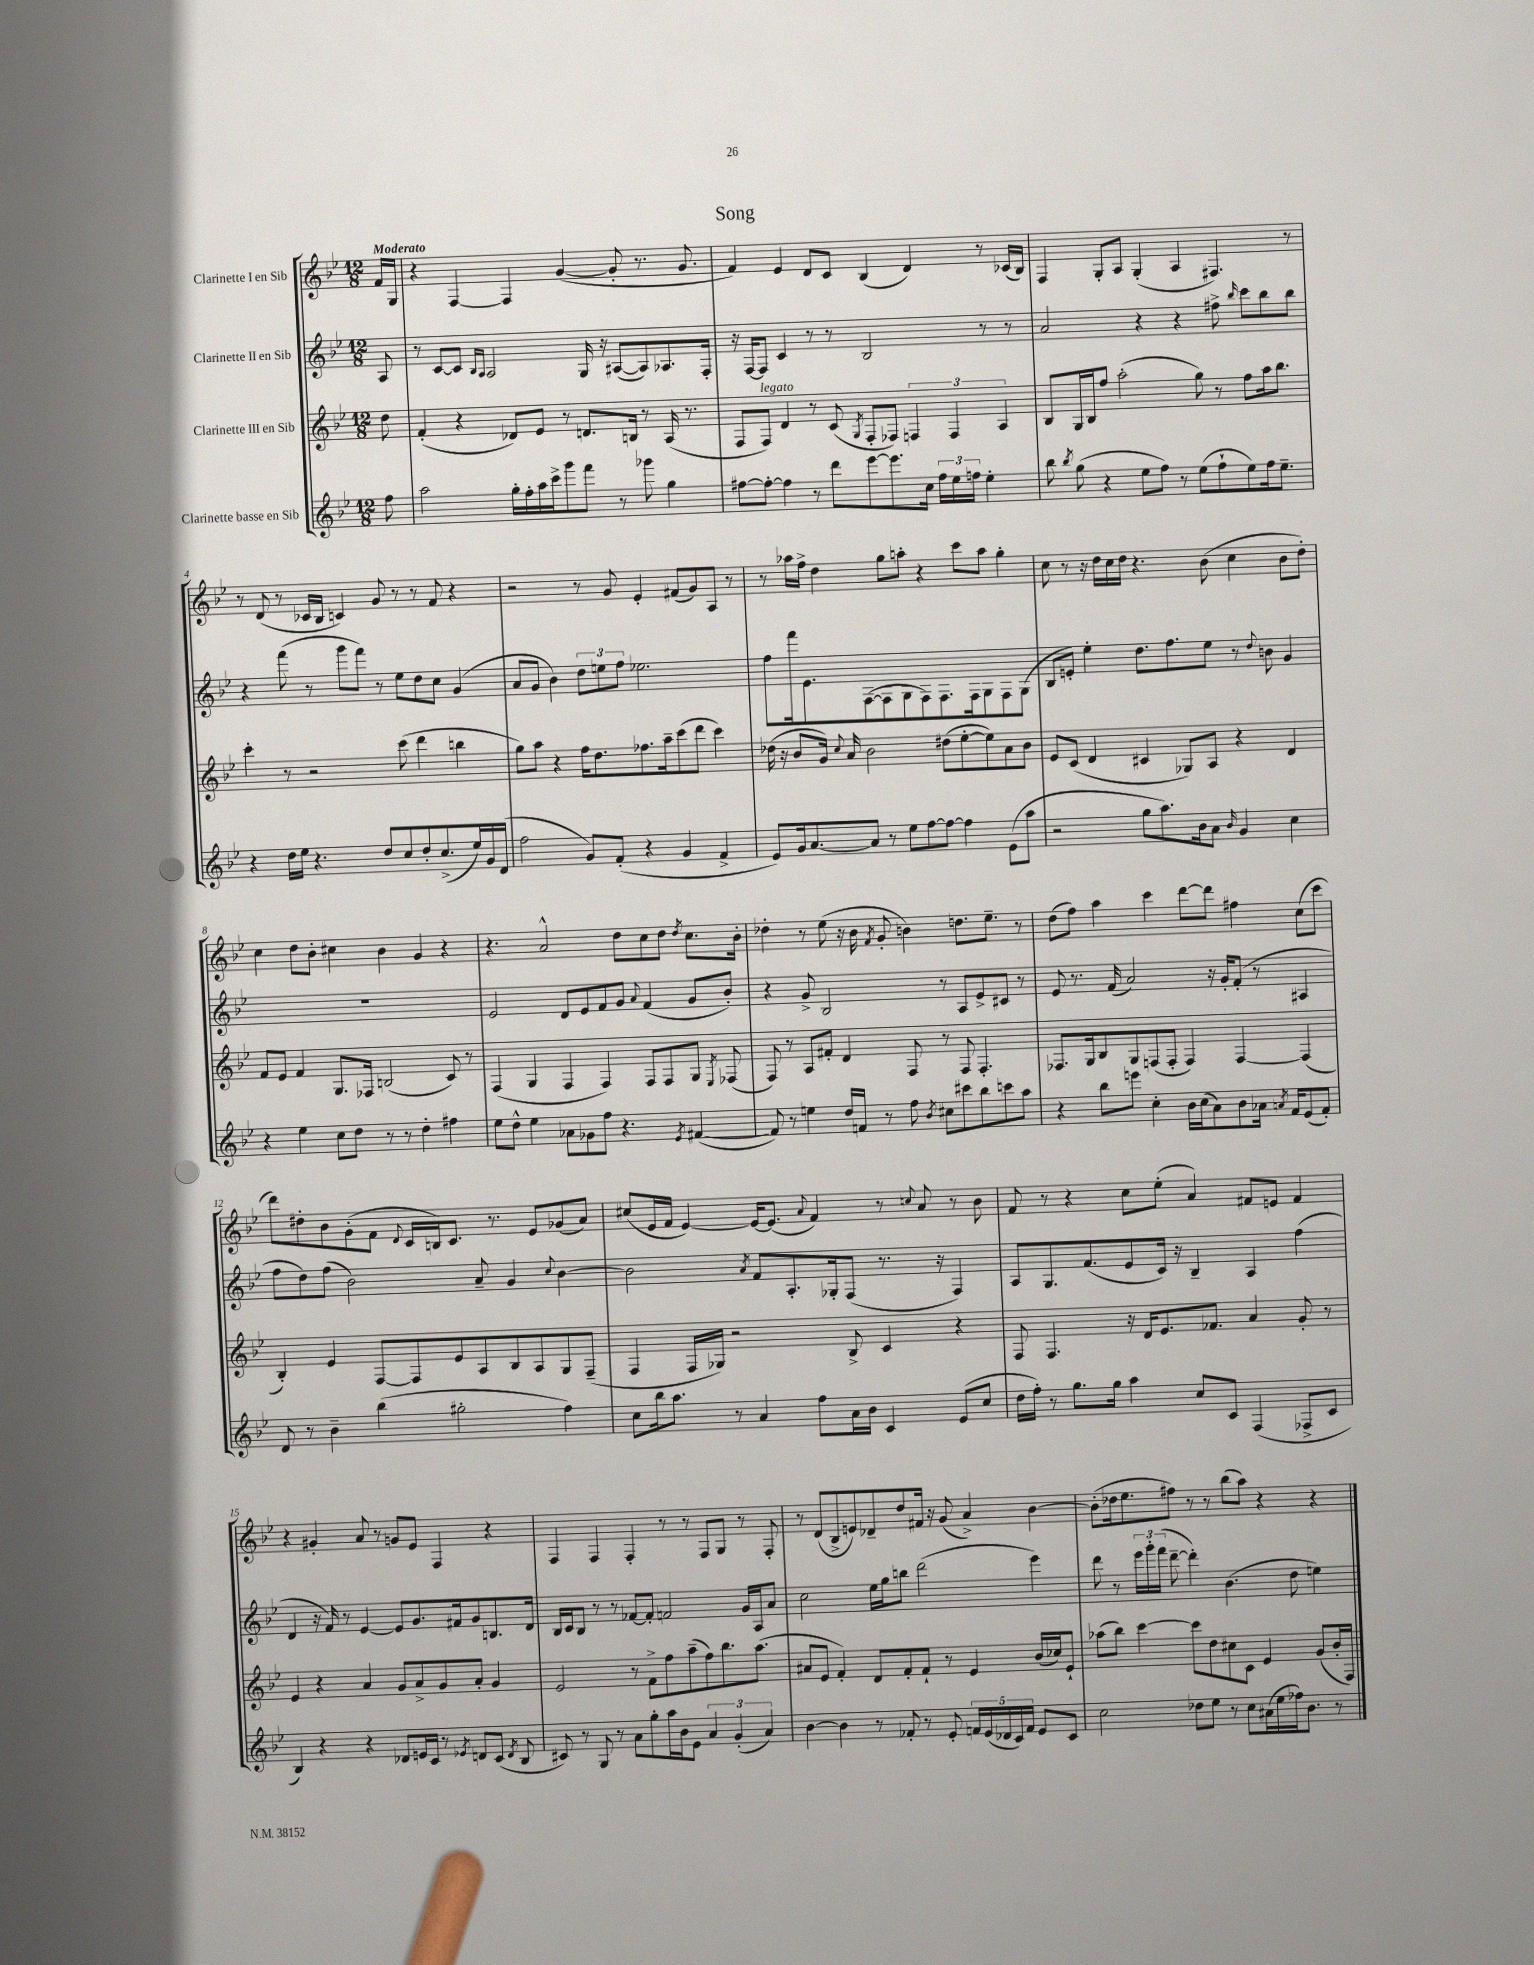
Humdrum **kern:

**kern	**kern	**kern	**kern
*part4	*part3	*part2	*part1
*staff4	*staff3	*staff2	*staff1
*I"Clarinette basse en Sib	*I"Clarinette III en Sib	*I"Clarinette II en Sib	*I"Clarinette I en Sib
*clefG2	*clefG2	*clefG2	*clefG2
*k[b-e-]	*k[b-e-]	*k[b-e-]	*k[b-e-]
*M12/8	*M12/8	*M12/8	*M12/8
=	=	=	=
!	!	!	!LO:TX:a:B:t=Moderato
8ff\	8dd\	8A/	16f/LL
.	.	.	16G/JJ
=1	=1	=1	=1
2aa\	(4f'/	8r	4r
.	.	[8c/L	.
.	4r	8c/J]	[4F/
.	.	16qqB-/LL	.
.	.	16qqA/JJ	.
.	.	2A/	.
16gg'\LL	8d-X/L)	.	4F/]
16ff'\	.	.	.
16aa\	8e-/J	.	.
16ccc^\J	.	.	.
8ggg\	8r	.	([4g/
8fff\J	8.dn/L	16G/	.
.	.	16r	.
8r	.	([8A#X/L	8g'/]
.	16Bn/Jk	.	.
8ggg-X\	8r	8A#/])	8.r
4gg\	(16A/	8.A-X/	.
.	8.r	.	8.g/
.	.	16F'/Jk	.
=2	=2	=2	=2
[8ff#X\L	8F/L	16r	4f/)
.	.	[16F/KL	.
!	!LO:TX:a:i:t=legato	!	!
8ff#'\J_	8F/J)	8F/J]	.
4ff#\]	4d/	4c/	4e-/
8r	8r	8r	8d/L
8ddd\L	(8c/	8r	8c/J
.	8qG/	.	.
[8eee-\	8F'/L	2B-/	(4B-/
8.eee-\]	8F-X/J)	.	.
.	6Fn/	.	4d/)
16cc\Jk	.	.	.
24ff#\LL	.	.	.
24ee-\	6F/	.	.
24ffn\JJ	.	.	.
4ee-'\	.	8r	8r
.	6A/	.	.
.	.	8r	(16c-X/LL
.	.	.	16B-/JJ)
=3	=3	=3	=3
8bb-\	8B-/L	2a/	4F/
8qbb-/	.	.	.
(8gg\	16G/L	.	.
.	16B-/J	.	.
4r	8ff/J	.	8G'/L
.	(2aa'\	.	8A/J
8ee-\L	.	4r	(4G'/
8ff\J)	.	.	.
8r	.	4r	4A/
(8ee-\L	8gg\)	.	.
8ff`\	8r	8ff#X^\	4.F#X/)
.	.	16qqbb-/	.
8ee-\)	8ff\L	8ccc\L	.
16ff\k	16aa\k	8bb-\	.
8.ee-~\J	8.bb-\J	.	.
.	.	8bb-\J	8r
!!LO:LB:g=z
=4	=4	=4	=4
4r	4ccc'\	4r	8r
.	.	.	(8d/
16dd\LL	8r	(8fff\	8r
16ee-\JJ	.	.	.
4.r	2r	8r	16c-X/LL
.	.	.	16B-/JJ
.	.	8ggg\L	4cn/)
.	.	8fff\J)	.
8dd/L	.	8r	8g/
8cc/	(8ccc\	8ee-\L	8r
8dd'/	4ddd\	8dd\	8r
(8.cc^/	.	8cc\J	8f/
.	4bbn\	(4g/	4r
16ee-/L)	.	.	.
16g/	.	.	.
(16d/JJ	.	.	.
=5	=5	=5	=5
2ff\	8gg\L)	8a/L	2r
.	8aa\J	8g/J	.
.	4r	4b-\)	.
8g/L)	16ff\KL	12dd\L	8r
.	8.dd\	.	.
.	.	12een\	.
(8f'/J	.	.	8g/
.	.	12ff\J	.
4r	8.ff-X\	2.ee-X\	4e-'/
.	16aa~\k	.	.
4g/	(8ccc\	.	(8f#X/L
.	8ddd\J	.	8g/)
4f^/	4ccc\)	.	8A/J
.	.	.	8r
=6	=6	=6	=6
8e-/L)	(16dd-X\	8ff\L	8r
.	16r	.	.
16g/k	8b-/L	16fff\k	16aa-X\LL
[8.a/	.	8.e-\	16ff^\JJ
.	16g/Jk)	.	4dd\
.	8qqcc/	.	.
.	16a/	.	.
8a/J]	2b-\	([8F\	.
8r	.	8F\]	8gg\L
8ee-\L	.	8G\	8aan'\J
[8ff\	.	8F\)	4r
8ff\J_	(8dd#X\L	8.F\	.
4ff\]	[8ee-'\	.	8ccc\L
.	.	16F\k	.
.	8ee-\])	8G\	8aa\J
(8e-\L	8a\	8F\	4gg'\
8aa\J	8b-\J	(8G\J	.
=7	=7	=7	=7
2r	8e-/L	8B-/L	8cc\
.	(8c/J	8en'/J)	8r
.	4d/	4ee-'\	16r
.	.	.	16dd\LL
.	.	.	16cc\
.	.	.	16dd\JJ
8gg\L	4c#X/	8.dd\L	4.r
8.aa\)	.	.	.
.	.	8.ff\	.
.	8G-X/L)	.	.
16b-\k	.	.	.
8a\J	8A/J	8ee-\J	(8b-\
16qqb-/	.	.	.
4g/	4r	8r	4cc\
.	.	8qqdd/	.
.	.	8bn\	.
4cc\	4d/	4g/	8b-\L
.	.	.	8dd'\J)
!!LO:LB:g=z
=8	=8	=8	=8
4r	8f/L	1.r	4cc\
.	8e-/J	.	.
4ee-\	4f/	.	8dd\L
.	.	.	8b-'\J
8cc\L	8.G/L	.	4cc#X\
8dd\J	.	.	.
.	16F-X/Jk	.	.
8r	(2Bn/	.	4b-\
8r	.	.	.
4dd'\	.	.	4g/
4ff#X\	8c/)	.	4r
.	8r	.	.
=9	=9	=9	=9
8ee-\L	(4F/	2e-/	4.r
8dd^^\J	.	.	.
4ee-\	4G/	.	.
.	.	.	2a^^/
8a-X\L	4F/	8d/L	.
8g-X\	.	8e-/	.
8ff\J	4F/)	8f/	.
4.r	.	8g/J	8dd\L
.	.	8qqa/	.
.	8F/L	(4f/	8cc\
.	8F/	.	8dd\J
8qe-/	.	.	8qdd/
([4f#X/	8G/J	8g/L	8.cc\L
.	8qE-/	.	.
.	(8F-X/	8b-'/J)	.
.	.	.	16b-'\Jk
=10	=10	=10	=10
8f#/])	8F/)	4r	4dd-X'\
8r	8r	.	.
4een\	8A/L	8g^/	8r
.	8f#X'/J	2B-/	(8ee-\
16dd/LL	4d/	.	16r
16fn/JJ	.	.	16b-\
.	.	.	8qf/
8r	.	.	8g'/
8ff\	8F/	.	4bn\)
8qb-/	.	.	.
8cc#X\L	8r	8r	.
8ccc#X\	8F/	8A/L	8.ddn\L
8bb-\	4.F'/	8e-^/	.
.	.	.	8.ee-~\J
8cccn\	.	8c#X/J	.
8aa\J	.	8r	8r
=11	=11	=11	=11
4r	8.F-X/L	8e-/	(8dd\L
.	.	8.r	8ff\J)
.	16G/k	.	.
8bb-\L	8B-/	.	4aa\
.	.	(16f/	.
8eeen\J	8G/	2a/)	.
4cc'\	(8Fn/	.	4ccc\
.	8F'/J	.	.
16b-\LL	4F/)	.	[8ddd\L
(16cc\J	.	.	.
8a\)	.	16r	8ddd\J]
.	.	16g'/KL	.
8b-\	[4F/	(8f'/J	4ff#X\
16a-X\Jk	.	8r	.
8qan/	.	.	.
16f/KL	.	.	.
(8e-/	(4F/]	4A#X/	(8cc\L
8f'/J)	.	.	8ccc\J
!!LO:LB:g=z
=12	=12	=12	=12
8d/	4B-'/)	8ff\L	8ddd\L)
8r	.	8dd\)	8dd#X'\
4b-~\	4e-/	(8ff\J	8b-\
.	.	2b-\)	(8g'\
(4bb-\	[8F/L	.	8f\J
.	.	.	8qqd/
.	8F/]	.	16c/LL
.	.	.	16Bn/J)
2gg#X'\	8e-/	.	8.c/J
.	8A/	8a~/	.
.	.	.	8.r
.	8B-/	4g/	.
.	8A/	.	8e-/L
.	.	8qqcc/	.
4ff\)	8G/	[4b-\	(8g-X/
.	(8F~/J	.	8a/J)
=13	=13	=13	=13
8cc\L	4F/	2b-\]	(8cc#X/L
16bb-\k	.	.	16e-/L
8.aa\J	.	.	16f/JJ
.	16F/LL	.	[4e-/)
.	16G-X/JJ)	.	.
8r	2r	.	.
.	.	8qa/	.
4a/	.	8f/L	16e-/KL_
.	.	.	(8.e-/J]
.	.	8.A'/	.
.	.	.	8qqa/
8ff\L	.	.	4f/)
.	.	16G-X'/k	.
16a\L	8B-^/	(8F/J	.
16b-\JJ	.	.	.
4c/	4c/	8.r	8r
.	.	.	8qqccn/
.	.	.	8a/
.	.	16r	.
(8e-/L	4r	4F/)	8r
8cc/J	.	.	8b-\
=14	=14	=14	=14
16dd\LL	8F/	8A/L	8f/
16ff'\JJ)	.	.	.
8r	4.F/	8.G/	8r
8.gg\L	.	.	4r
.	.	(8.f/	.
16gg\Jk	.	.	.
4aa\	16r	8e-/	8cc\L
.	16d/KL	.	.
.	8.e-/	16c/Jk)	(8ee-'\J
.	.	16r	.
8cc/L	.	4B-~/	4a/)
.	8.f-X/J	.	.
8c/J	.	.	.
(4F/	4a/	4A/	8f#X/L
.	.	.	8en/J
8F-X^/L	8g'/	(4ff\	4f#/
8c/J	8r	.	.
!!LO:LB:g=z
=15	=15	=15	=15
4B-/)	4e-/	4d/	4r
4r	4r	16r	4g#X'/
.	.	16f/)	.
.	.	8r	.
4r	4a/	[4e-/	8a/
.	.	.	8r
8d-X/L	8g/L	8e-/L]	8gn/L
16en/L	8a^/	8.g/	8e-/J
16c/JJ	.	.	.
8r	8g/	.	4F/
.	.	16f#X/k	.
8qe-X/	.	.	.
8dn/L	8a'/J	8g/	.
(8c/J	4g/	8.Bn/	4r
8qd/	.	.	.
8B-/	.	.	.
.	.	16d/Jk	.
=16	=16	=16	=16
8c#X/)	2e-/	16B-/LL	4F/
.	.	16c/J	.
8r	.	8B-/J	.
8G/	.	8r	4F/
8r	.	8r	.
8a\L	8r	[8f-X/L	4F'/
8gg'\	8f^\L	8f-'/J]	.
16aa\L	8ff\	2fn/	8r
16b-\J	.	.	.
8e-\J	(8aa~\	.	8r
6a/	8ff\)	.	8F/L
.	8.bb-\	.	8G/J
(6g'/	.	.	.
.	.	16g/LL	8r
.	(8.aa\J	16A/J	.
6a/)	.	.	.
.	.	8a/J	8F'/
=17	=17	=17	=17
[4b-\	8a#X/L	2cc\	8r
.	8e-/J	.	(8d/L
4b-\]	4f'/)	.	8B-^/
.	.	.	8en/)
8r	8d/L	16ee-\LL	8d-X~/
.	.	16gg\J	.
8f-X'/	8f'/	8bbn\J	8dd/
8r	8f`/J	(2ddd\	16f#X/Jk
.	.	.	16r
8e-'/	8r	.	(8g/
20fn/LL	4e-/	.	4a^/)
(20e-/	.	.	.
20d-X/	.	.	.
20c/)	.	.	.
20f/JJ	.	.	.
8e-/L	(16b-/LL	4eee-\)	[4b-\
.	16cc-X/J)	.	.
8c/J	8e-`/J	.	.
=18	=18	=18	=18
2cc\	(8aa-X\L	8ddd\	(8b-'\L]
.	8bb-\J)	8r	16dd-X\k
.	.	.	8.ee-\
.	[4ccc\	24eee-\LL	.
.	.	24ggg'\	.
.	.	(24fff\JJ	.
.	.	[8ddd~\	8ff#X\J)
8dd-X\L	8ccc\L]	4ddd'\])	8r
8ee-\J	8dd\	.	8r
8r	8cc#X\	(4.b-\	(8bb-\L
8cc\L	8c\J	.	8aa\J)
(16a#X\L	4e-/	.	4r
16ee-\	.	.	.
16ff-X\J)	.	8dd\	.
8.b-\J	.	.	.
.	(8g/L	4een\)	4r
8r	16b-'/L	.	.
.	16F/JJ)	.	.
==	==	==	==
*-	*-	*-	*-
